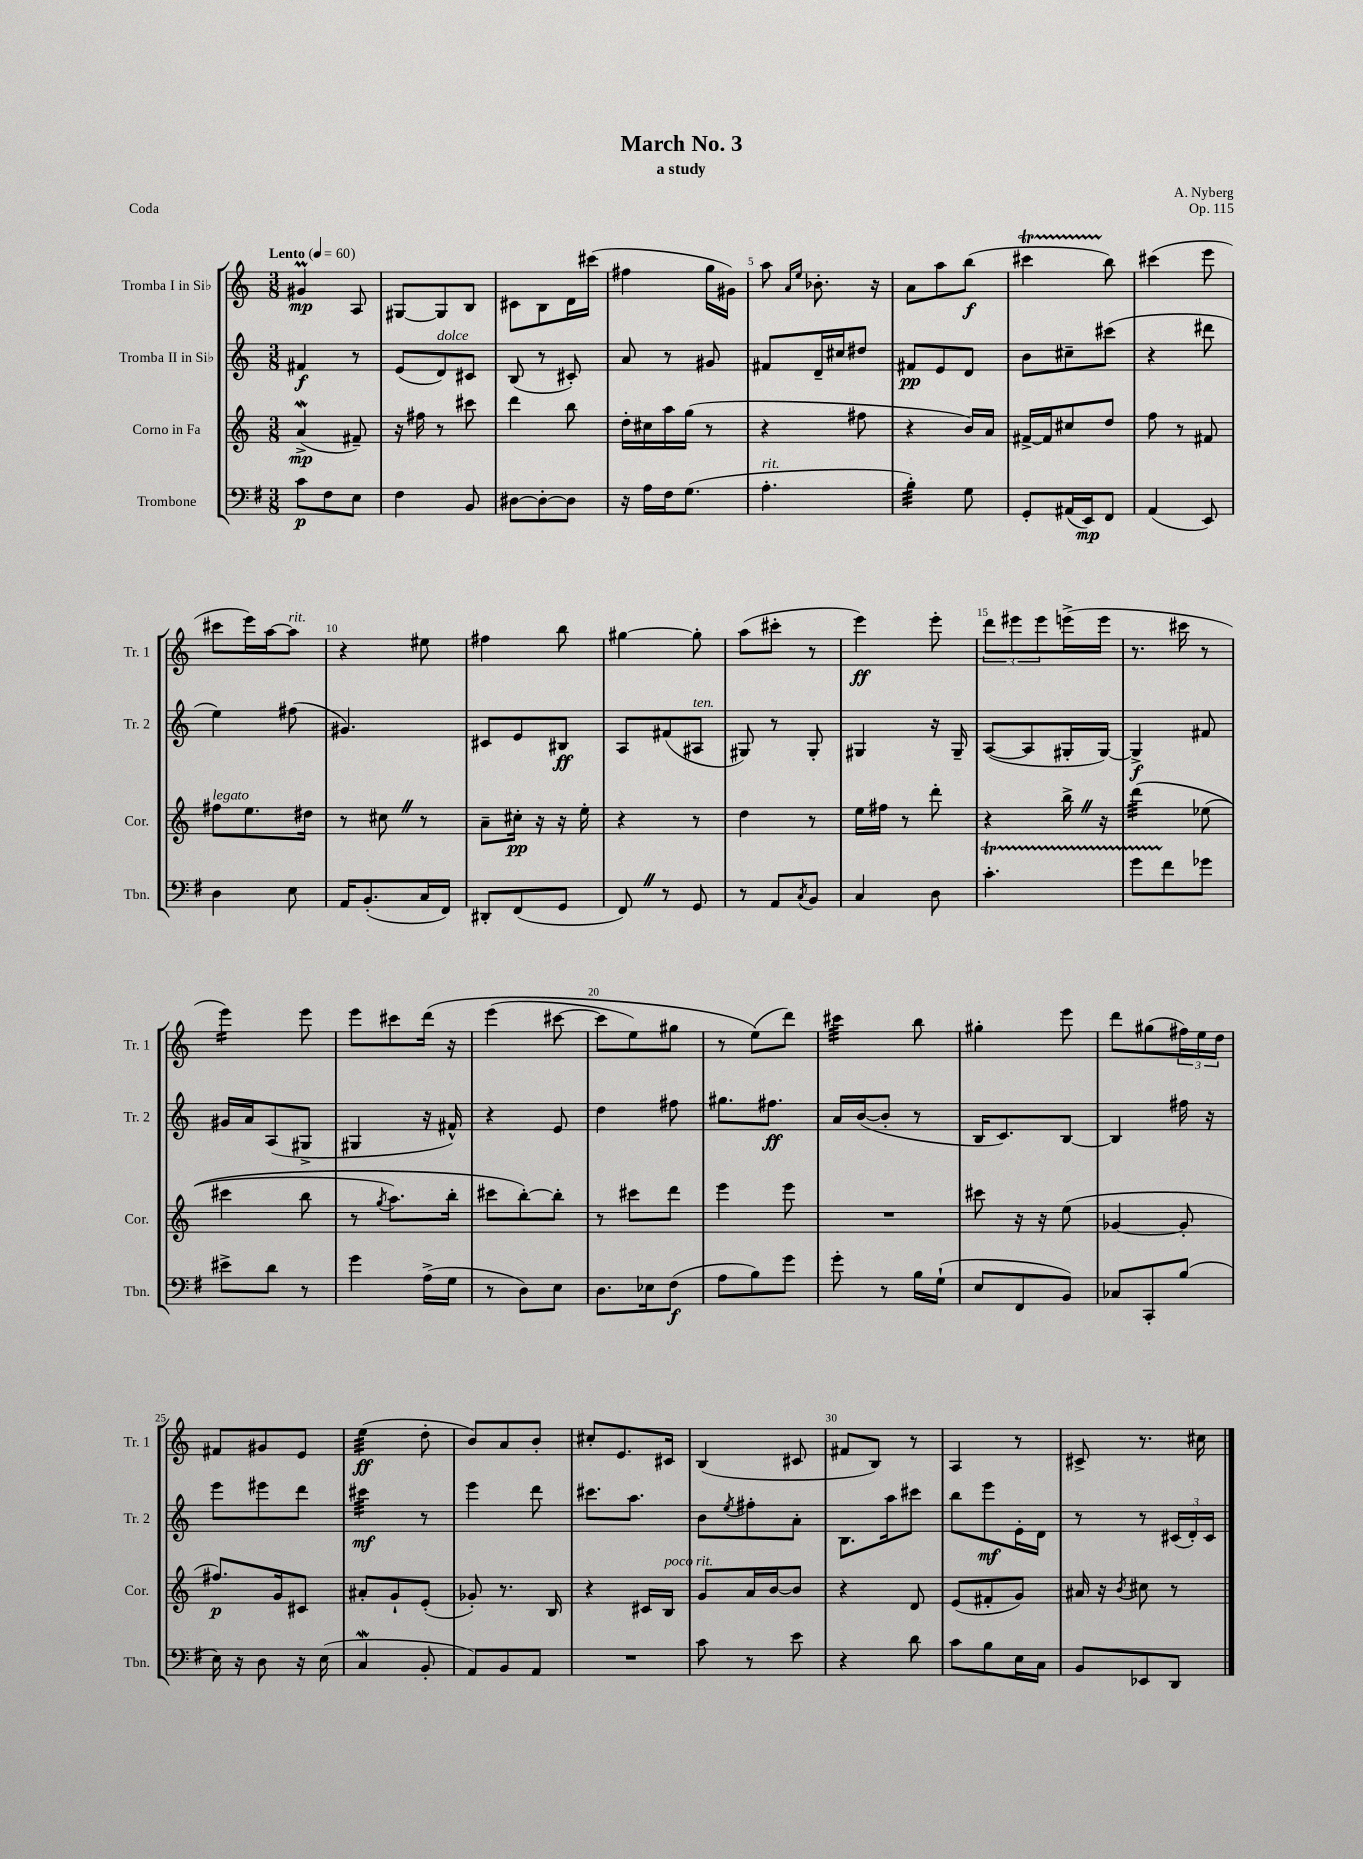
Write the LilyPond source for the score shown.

\header { title = "March No. 3" composer = "A. Nyberg" subtitle = "a study" opus = "Op. 115" piece = "Coda" }
<<
\new StaffGroup <<
\new Staff = "s0" \with { instrumentName = "Tromba I in Sib" shortInstrumentName = "Tr. 1" } {
    \clef treble \key c \major \numericTimeSignature \time 3/8 \tempo "Lento" 4 = 60
    gis'4\prall\mp a8 |
    gis8~ gis8 b8 |
    cis'8 b8 d'16 cis'''16( |
    fis''4 g''16 gis'16) |
    a''8 \grace { a'16 e''16 } bes'8.-. r16 |
    a'8 a''8 b''8\f( |
    cis'''4\startTrillSpan b''8\stopTrillSpan) |
    cis'''4( e'''8 |
    cis'''8 e'''16) a''16~ a''8^\markup { \italic "rit." } |
    r4 eis''8 |
    fis''4 b''8 |
    gis''4~ gis''8-. |
    a''8( cis'''8-. r8 |
    e'''4\ff) e'''8-. |
    \tuplet 3/2 { d'''8 eis'''8 eis'''8 } e'''16->( e'''16 |
    r8. cis'''16 r8 |
    e'''4:16) e'''8 |
    e'''8 cis'''8 d'''16\( r16 |
    e'''4( cis'''8~ |
    cis'''8 e''8) gis''8 |
    r8 e''8(\) d'''8) |
    cis'''4:32 b''8 |
    gis''4-. e'''8 |
    d'''8 gis''8( \tuplet 3/2 { fis''16) e''16 d''16 } |
    fis'8 gis'8 e'8 |
    e''4:32\ff( d''8-. |
    b'8) a'8 b'8-. |
    cis''8-. e'8. cis'16 |
    b4( cis'8 |
    fis'8 b8) r8 |
    a4 r8 |
    cis'8-> r8. cis''16 \bar "|." |
}
\new Staff = "s1" \with { instrumentName = "Tromba II in Sib" shortInstrumentName = "Tr. 2" } {
    \clef treble \key c \major \numericTimeSignature \time 3/8
    fis'4\f r8 |
    e'8( d'8^\markup { \italic "dolce" }) cis'8 |
    b8( r8 cis'8-.) |
    a'8 r8 gis'8 |
    fis'8 d'16-- cis''16 dis''8 |
    fis'8\pp e'8 d'8 |
    b'8 cis''8-- cis'''8( |
    r4 dis'''8 |
    e''4) fis''8( |
    gis'4.) |
    cis'8 e'8 bis8\ff |
    a8 fis'8( ais8^\markup { \italic "ten." } |
    gis8) r8 gis8-. |
    gis4 r16 gis16-- |
    a8~( a8 gis16-. gis16~) |
    gis4->\f fis'8 |
    gis'16 a'16 a8( gis8-> |
    gis4 r16 fis'16-^) |
    r4 e'8 |
    d''4 fis''8 |
    gis''8. fis''8.\ff |
    a'16 b'16~( b'8-. r8 |
    b16 c'8.) b8~ |
    b4 fis''16 r16 |
    e'''8 eis'''8 d'''8 |
    cis'''4:32\mf r8 |
    e'''4 d'''8 |
    cis'''8. a''8. |
    b'8 \acciaccatura { e''8 } fis''8-. a'8-. |
    b8. a''16 cis'''8 |
    b''8 e'''8\mf e'16-. d'16 |
    r8 r8 \tuplet 3/2 { cis'16( d'16-.) cis'16 } \bar "|." |
}
\new Staff = "s2" \with { instrumentName = "Corno in Fa" shortInstrumentName = "Cor." } {
    \clef treble \key c \major \numericTimeSignature \time 3/8
    a'4->\mordent\mp( fis'8--) |
    r16 fis''16 r8 cis'''8 |
    d'''4 b''8 |
    d''16-. cis''16 a''16 g''16( r8 |
    r4 fis''8 |
    r4 b'16) a'16 |
    fis'16~-> fis'16 cis''8 d''8 |
    f''8 r8 fis'8 |
    fis''8^\markup { \italic "legato" } e''8. dis''16 |
    r8 cis''8 \once \override BreathingSign.text = \markup { \musicglyph "scripts.caesura.straight" } \breathe r8 |
    a'8-- cis''16-.\pp r16 r16 e''16-. |
    r4 r8 |
    d''4 r8 |
    e''16 fis''16 r8 d'''8-. |
    r4 b''16-> \once \override BreathingSign.text = \markup { \musicglyph "scripts.caesura.straight" } \breathe r16 |
    d'''4:32\( ees''8( |
    cis'''4 b''8 |
    r8 \acciaccatura { g''8 } a''8.) b''16-. |
    cis'''8 b''8~-.\) b''8-. |
    r8 cis'''8 d'''8 |
    e'''4 e'''8 |
    R4. |
    cis'''8 r16 r16 e''8( |
    ges'4~ ges'8-. |
    fis''8.\p) g'16 cis'8 |
    ais'8-. g'8-! e'8-.( |
    ges'8-.) r8. b16 |
    r4 cis'16 b16^\markup { \italic "poco rit." } |
    g'8 a'16 b'16~ b'8 |
    r4 d'8 |
    e'8( fis'8-. g'8) |
    ais'16 r16 \acciaccatura { b'8 } cis''8 r8 \bar "|." |
}
\new Staff = "s3" \with { instrumentName = "Trombone" shortInstrumentName = "Tbn." } {
    \clef bass \key g \major \numericTimeSignature \time 3/8
    c'8\p fis8 e8 |
    fis4 b,8 |
    dis8~ dis8~-. dis8 |
    r16 a16 fis16 g8.( |
    a4.-.^\markup { \italic "rit." } |
    b4:32-.) g8 |
    g,8-. ais,16( e,16\mp) fis,8 |
    a,4( e,8) |
    d4 e8 |
    a,16 b,8.-.( c16 fis,16) |
    dis,8-. fis,8( g,8 |
    fis,8) \once \override BreathingSign.text = \markup { \musicglyph "scripts.caesura.straight" } \breathe r8 g,8 |
    r8 a,8 \acciaccatura { c8 } b,8 |
    c4 d8 |
    c'4.-.\startTrillSpan |
    g'8 fis'8\stopTrillSpan ges'8 |
    eis'8-> d'8 r8 |
    g'4 a16->( g16 |
    r8 d8) e8 |
    d8. ees16 fis8\f( |
    a8 b8) g'8 |
    g'8-. r8 b16 g16-!( |
    e8 fis,8 b,8) |
    ces8 c,8-. b8( |
    e16) r16 d8 r16 e16( |
    c4\mordent b,8-. |
    a,8) b,8 a,8 |
    R4. |
    c'8 r8 e'8 |
    r4 d'8 |
    c'8 b8 e16 c16 |
    b,8 ees,8 d,8 \bar "|." |
}
>>
>>
\layout { \context { \Score \override BarNumber.break-visibility = ##(#f #t #t) barNumberVisibility = #(every-nth-bar-number-visible 5) } }
